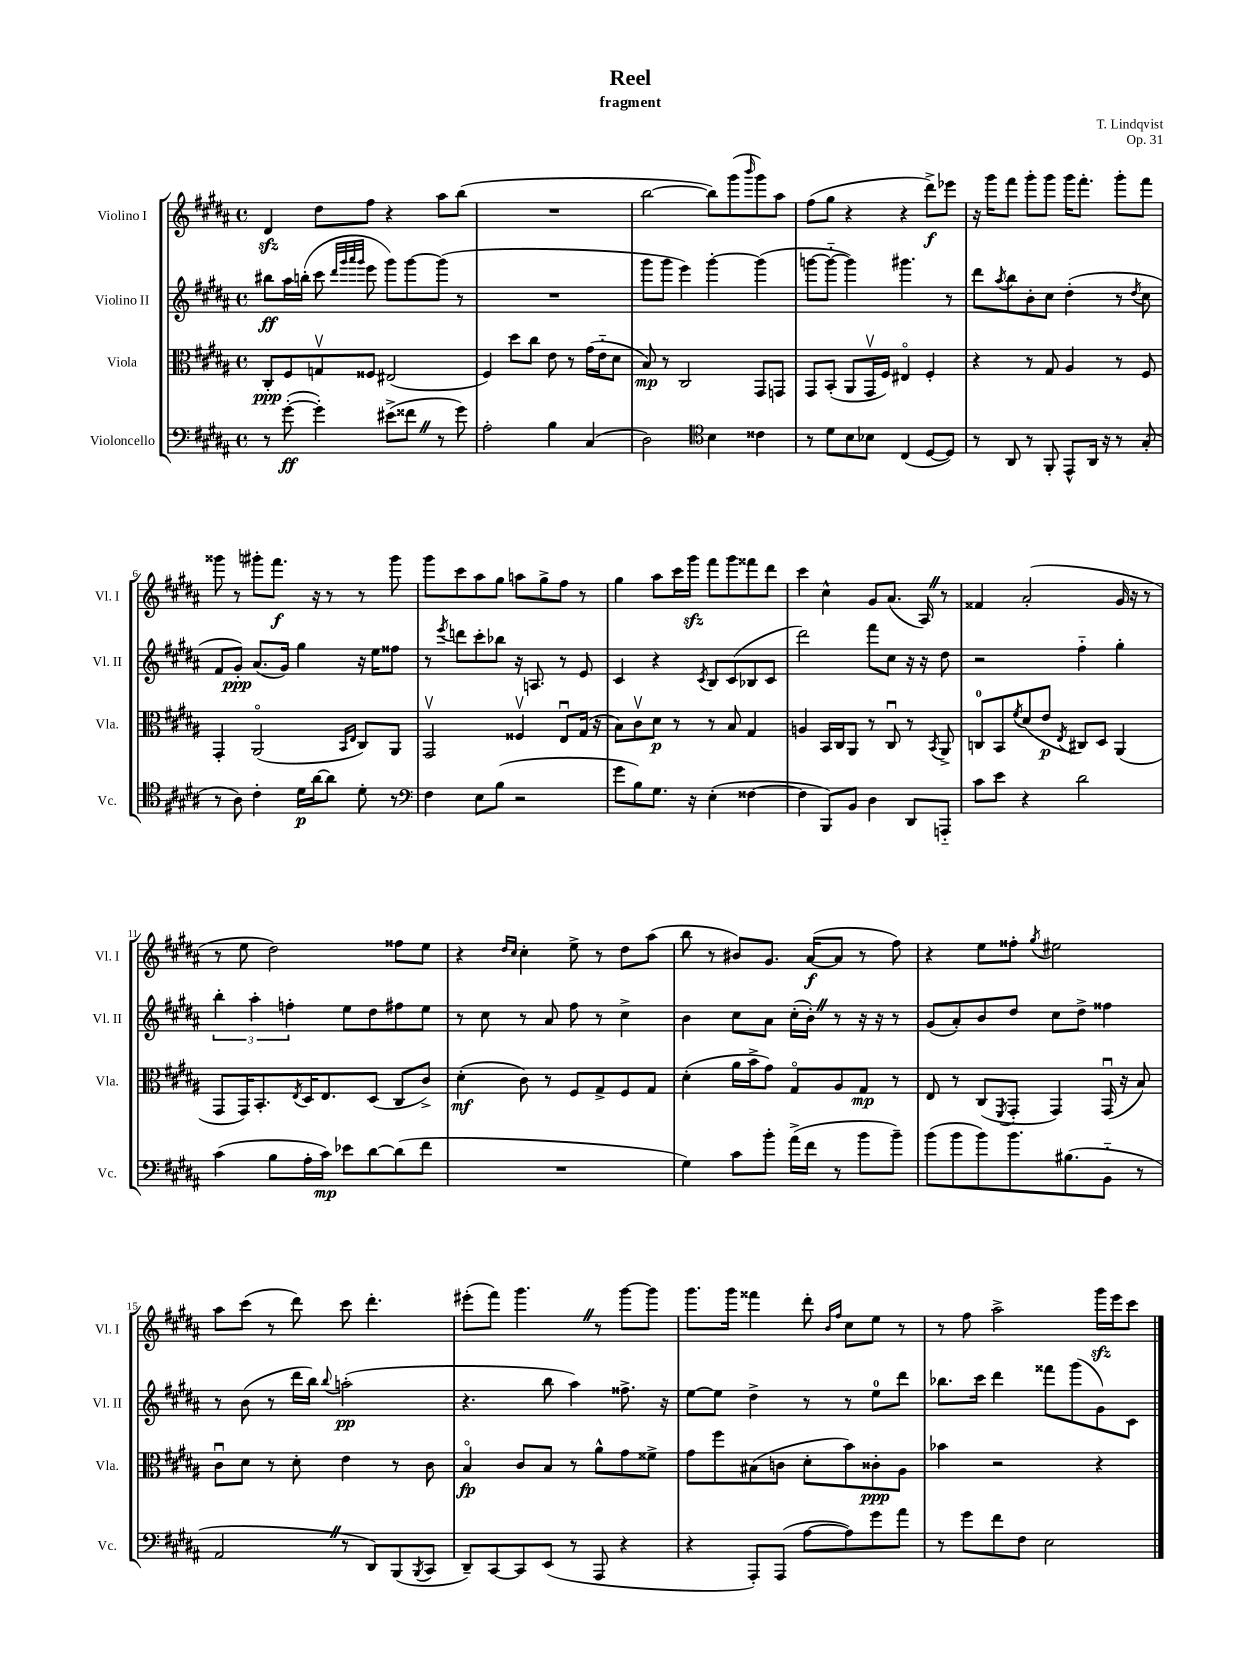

**kern	**kern	**kern	**kern
*staff4	*staff3	*staff2	*staff1
*clefF4	*clefC3	*clefG2	*clefG2
*k[f#c#g#d#a#]	*k[f#c#g#d#a#]	*k[f#c#g#d#a#]	*k[f#c#g#d#a#]
*M4/4	*M4/4	*M4/4	*M4/4
*met(c)	*met(c)	*met(c)	*met(c)
8r	8C#'	8bb#	4d#
([8g#'	8F#	16aa#	.
.	.	(16bb'	.
4g#'])	8Gv	8ccc#	8dd#
.	.	32qqddd#	.
.	.	32qqggg#	.
.	.	32qqaaa#	.
.	.	32qqggg#	.
.	8F##	8eee	8ff#
(8e#^	(2E#	8ggg#)	4r
8f##	.	[8ggg#	.
8r	.	(8ggg#]	8aa#
8g#)	.	8r	(8bb
=	=	=	=
2A#'	4F#)	1r	1r
.	8dd#	.	.
.	8cc#	.	.
4B	8e	.	.
.	8r	.	.
(4C#	(16g#	.	.
.	16e'~	.	.
.	8d#	.	.
=	=	=	=
2D#)	8B)	8ggg#	[2bb
.	8r	8ggg#	.
.	2C#	4eee)	.
*clefC4	*	*	*
4B	.	[4ggg#'	8bb])
.	.	.	(8ggg#
.	.	.	16qqbbb
4c##	8GG#	(4ggg#]	8ggg#)
.	8GG	.	8aa#
=	=	=	=
8r	8GG#	[8ggg	(8ff#
8d#	(8BB'	8ggg'~_	8gg#
8B	8AA#	4ggg])	4r
8B-	16GG#v	.	.
.	16F#)	.	.
(4C#	4E#o	4.ggg#	4r
[8D#	4F#'	.	8ddd#^)
8D#])	.	8r	8eee-
=	=	=	=
8r	4r	8ddd#	16r
.	.	.	16ggg#
.	.	8qaa#	.
8AA#	.	8bb	8fff#
8r	8r	8b'	8ggg#'
8FF#'	8G#	8cc#	8ggg#
8EE^^	4A#	(4dd#'	16ggg#
.	.	.	8.fff#'
16AA#	.	.	.
16r	.	.	.
8r	8r	8r	8ggg#'
.	.	8qdd#	.
(8G#'	8F#	8cc#	8fff#
=	=	=	=
8r	4GG#'	8f#	8ggg##
8A#)	.	8g#')	8r
4c#'	(2AA#o	(8.a#	8ggg#'
.	.	.	8.fff#
.	.	16g#)	.
16d#	.	4gg#	.
[16a#	.	.	16r
8a#]	.	.	8r
.	16qqBB	.	.
.	16qqE	.	.
8d#'	8C#)	16r	8r
.	.	16ee	.
8r	8AA#	8ff##	8ggg#
=	=	=	=
*clefF4	*	*	*
4F#	2GG#v	8r	8ggg#
.	.	8qeee	.
.	.	8ddd	8ccc#
8E	.	8ccc#'	8aa#
(8B	.	8bb-	8gg#
2r	4F##v	16r	8aa
.	.	8.A	.
.	.	.	8gg#^
.	8Eu	8r	8ff#
.	(16G#	8e	8r
.	16r	.	.
=	=	=	=
8g#	8B)	4c#	4gg#
8B)	8c#v	.	.
8.G#	8d#	4r	8aa#
.	8r	.	16ccc#
16r	.	.	16ggg#
.	.	8qc#	.
(4E'	8r	8B	8fff#
.	8B	(8c#	8ggg#
[4F##	4G#	8B-	8fff##
.	.	8c#	8ddd#
=	=	=	=
4F##]	4A	2ddd#)	4ccc#
8BBB)	16BB	.	4cc#^^
.	16C#	.	.
8BB	8AA#	.	.
4D#	8r	8fff#	8g#
.	8C#u	8cc#	(8.a#
8DD#	8r	16r	.
.	.	16r	16A#)
.	8qBB	.	.
8AAA'~	8AA#^	8dd#	8r
=	=	=	=
8c#	8C	2r	4f##
8e	8BB	.	.
.	8qf#	.	.
4r	(8d#	.	(2a#'
.	8e	.	.
.	8qE	.	.
2d#	8C#)	4ff#'~	.
.	8D#	.	.
.	(4AA#	4gg#'	16g#
.	.	.	16r
.	.	.	8r
=	=	=	=
(4c#	8GG#	6bb'	8r
.	16GG#)	.	8ee
.	.	6aa#'	.
.	8.BB'	.	.
8B	.	.	2dd#)
.	.	6ff'	.
.	8qE	.	.
16A#'	16D#	.	.
16c#)	8.E	.	.
8e-	.	8ee	.
[8d#	(8D#	8dd#	.
(8d#]	8C#	8ff#	8ff##
8f#	8c#^)	8ee	8ee
=	=	=	=
1r	(4d#'	8r	4r
.	.	8cc#	.
.	.	.	16qqdd#
.	.	.	16qqcc#
.	8c#)	8r	4cc#'
.	8r	8a#	.
.	8F#	8ff#	8ee^
.	8G#^	8r	8r
.	8F#	4cc#^	8dd#
.	8G#	.	(8aa#
=	=	=	=
4G#)	(4d#'	4b	8bb
.	.	.	8r
8c#	16a#	8cc#	8b#)
.	16b^	.	.
8b'	8g#)	8a#	8.g#
(16a#^	8G#o	(16cc#'	.
16f#	.	16b')	([16a#
8r	8A#	8r	8a#]
8b	8G#	16r	8r
.	.	16r	.
8b~)	8r	8r	8ff#)
=	=	=	=
(8b	8E	(8g#	4r
8b	8r	8a#')	.
8b)	(8C#	8b	8ee
.	8qFF#	.	.
8.b	8GG#'	8dd#	8ff##'
.	.	.	8qgg#
.	4GG#)	8cc#	2ee#
(8.B#	.	.	.
.	.	8dd#^	.
8BB'~	(16GG#u	4ff##	.
.	16r	.	.
8r	8B)	.	.
=	=	=	=
2AA#	8c#u	8r	8aa#
.	8d#	(8b	(8ccc#
.	8r	8r	8r
.	8d#'	16ddd#	8ddd#)
.	.	16bb)	.
.	.	8qqbb	.
8r	4e	(2aa'	8ccc#
8DD#)	.	.	4.ddd#'
(8BBB	8r	.	.
8qBBB	.	.	.
8CC#	8c#	.	.
=	=	=	=
8DD#~)	4Bo	4.r	(8eee#'
[8CC#	.	.	8fff#)
8CC#]	8c#	.	4.ggg#
(8EE	8B	8bb	.
8r	8r	4aa#)	.
8AAA#	8a#^^	.	8r
4r	8g#	8.ff##^	[8ggg#
.	8f##^	.	8ggg#]
.	.	16r	.
=	=	=	=
4r	8g#	[8ee	8.ggg#
.	8ff#	8ee]	.
.	.	.	16ggg#
8AAA#')	(8B#	4dd#^	4fff##
(8AAA#	8c	.	.
[8A#	8d#'	8r	8ddd#'
.	.	.	16qqb
.	.	.	16qqff#
8A#])	8b)	8r	8cc#
8g#	8c##'	8ee	8ee
8a#	8A#	8ddd#	8r
=	=	=	=
8r	4b-	8.bb-	8r
8g#	.	.	8ff#
.	.	16ccc#	.
8f#	2r	4ddd#	2aa#^
8F#	.	.	.
2E	.	8fff##	.
.	.	(8ggg#	.
.	4r	8g#)	16ggg#
.	.	.	16eee
.	.	8c#	8ccc#
==	==	==	==
*-	*-	*-	*-
